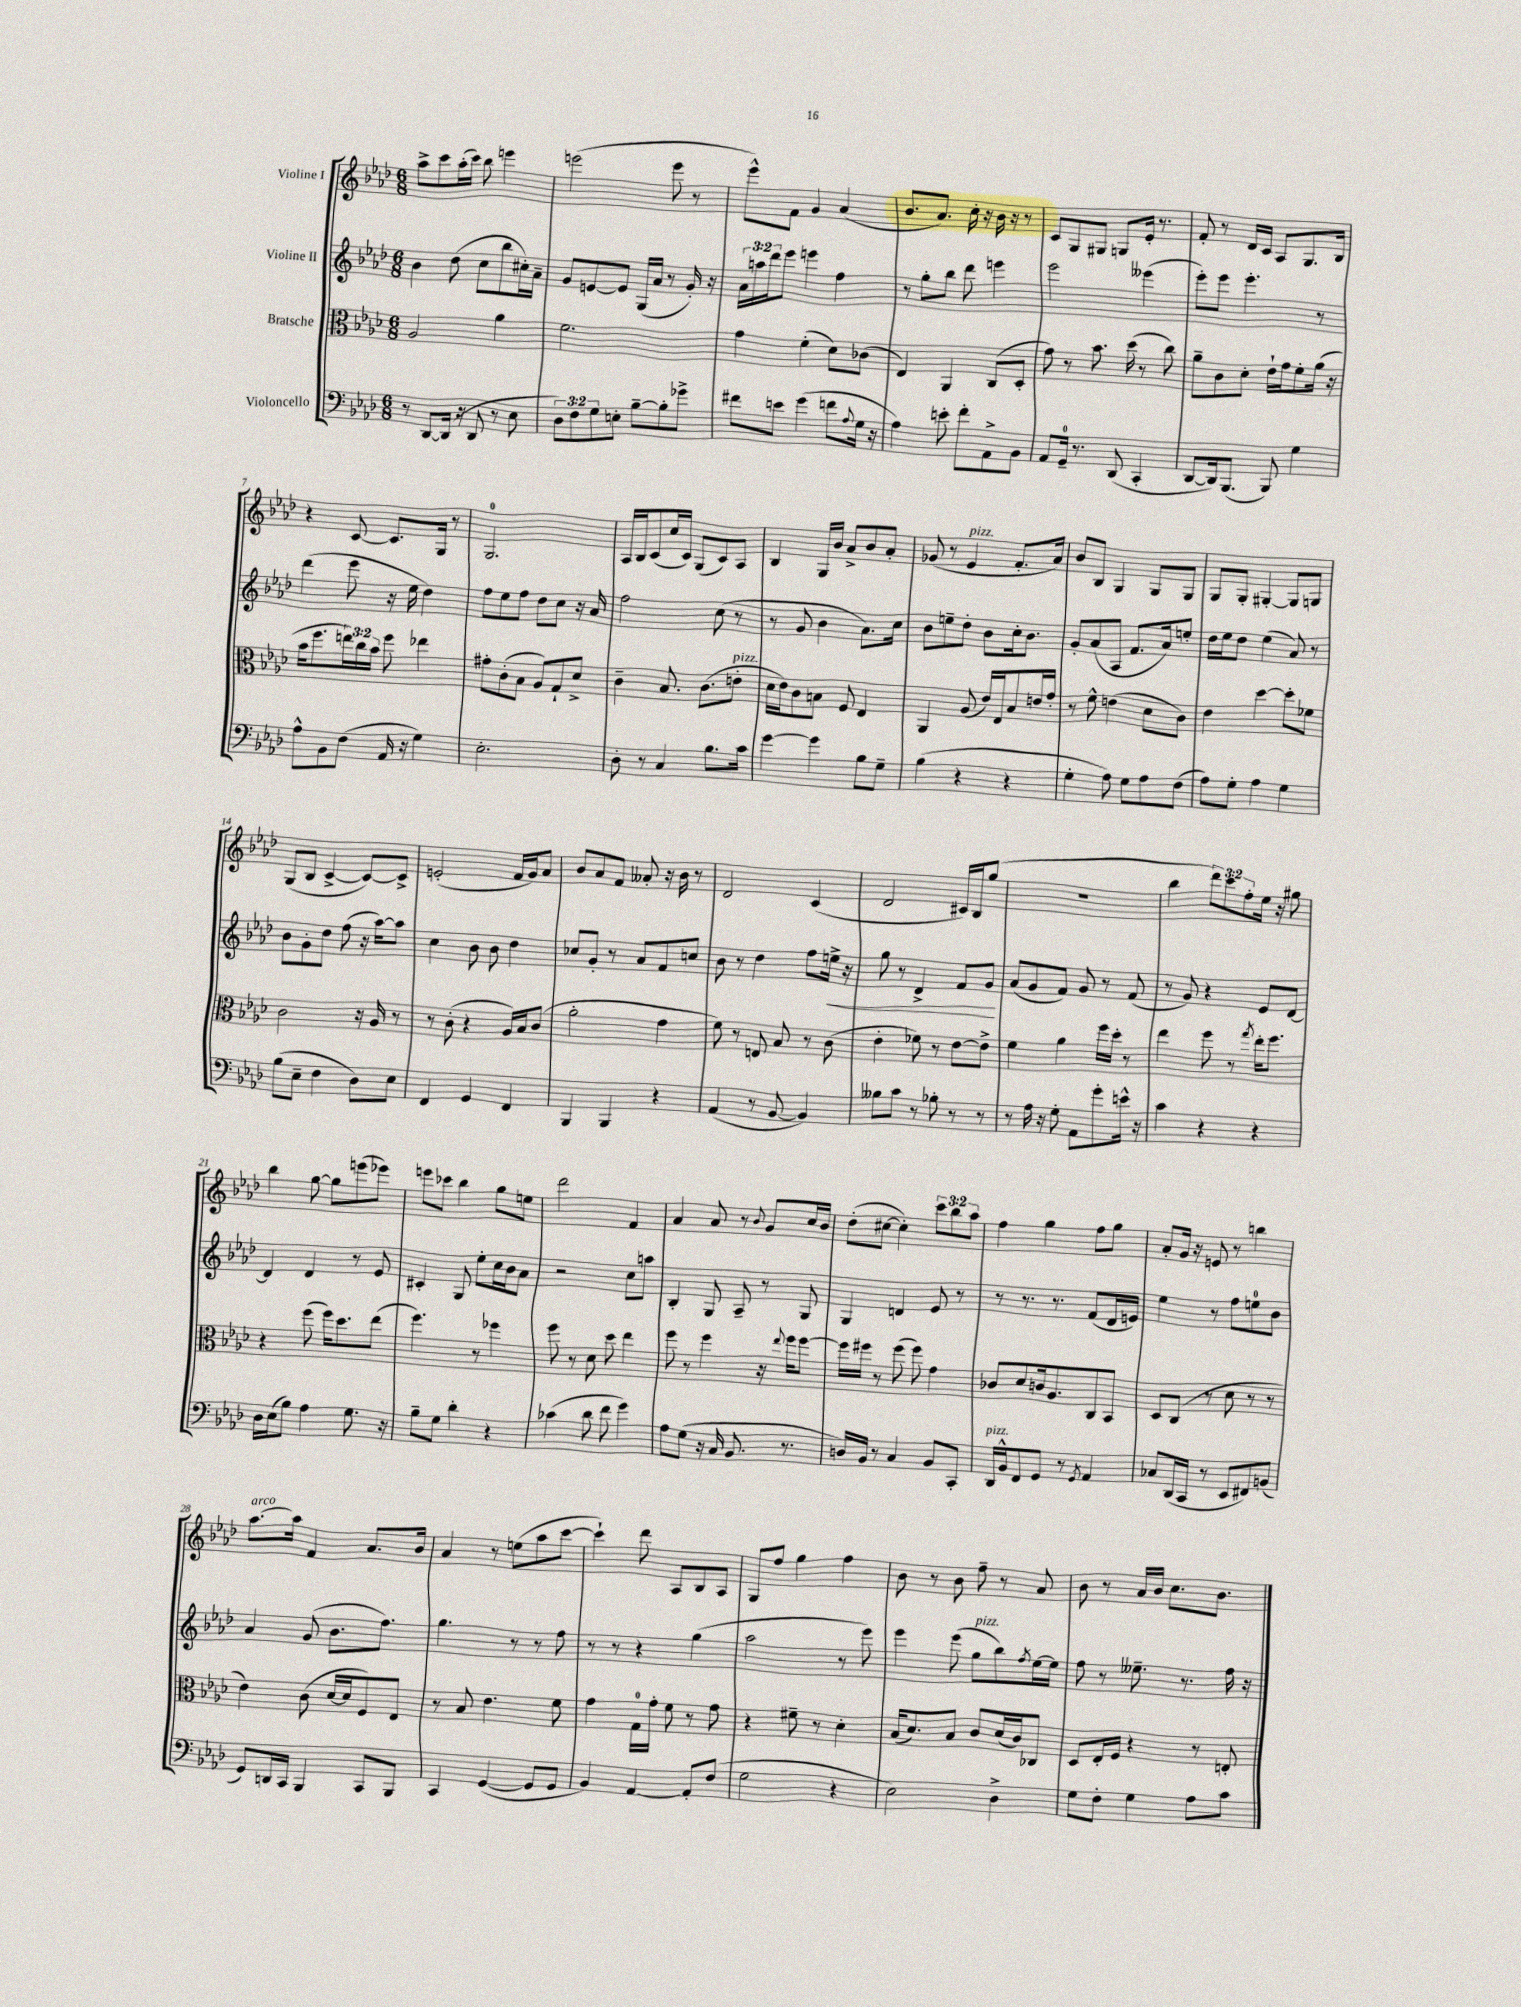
<<
\new StaffGroup <<
\new Staff = "s0" \with { instrumentName = "Violine I" } {
    \clef treble \key aes \major \numericTimeSignature \time 6/8 \override Staff.TupletNumber.text = #tuplet-number::calc-fraction-text
    aes''8-> c'''8 aes''16-.( c'''16) bes''8 e'''4 |
    e'''2( e'''8 r8 |
    ees'''8-^) f'8 g'4 aes'4( |
    bes'8. aes'8.) c''16-. r16 bes'16 r16 r8 |
    c'8 g8 gis8 g8 ees'16-. r8. |
    f'8-. r8 des'16 c'16 aes8 g8. bes16 |
    r4 c'8~ c'8. g16 r8 |
    g2.-0 |
    aes16 bes16 c'8( c''16 c'16) g8( c'8) aes8 |
    bes4 g16 bes'16 aes'8-> bes'8 aes'8-. |
    ges'8( r8 ees'4^\markup { \italic "pizz." } f'8.-. aes'16) |
    bes'8 bes8 g4 g8 g8 |
    g8 g8-. gis4~-. gis8 g8 |
    g8( bes8 c'4~-> c'8~) c'8-> |
    e'2-.( f'16 g'16) aes'8 |
    bes'8 aes'8 f'8 aeses'8-. r16 bes'16 r8 |
    des'2 c'4( |
    des'2 cis'16) bes16 g''8( |
    R2. |
    bes''4 \tuplet 3/2 { des'''8) c'''8 f''8-. } ees''16 r16 gis''8 |
    bes''4 g''8~ g''8 e'''8( ees'''8) |
    e'''8 ces'''8 bes''4 g''8 e''8 |
    des'''2 f'4 |
    aes'4 aes'8 r8 \appoggiatura { bes'8 } g'8 c''16 bes'16 |
    des''8-.( cis''8~ cis''4-.) \tuplet 3/2 { c'''8 bes''8 aes''8 } |
    f''4 g''4 f''8 g''8 |
    aes'8-. g'16 r16 e'8 r8 b''4 |
    aes''8.~^\markup { \italic "arco" } aes''16 f'4 aes'8. bes'16 |
    aes'4 r8 e''8( aes''8 c'''8~ |
    c'''4-!) des'''8 aes8 bes8 aes8 |
    g8 f''8 g''4 f''4 |
    bes'8 r8 bes'8 f''8-- r8 aes'8 |
    bes'8 r8 aes'16 bes'16 c''8. bes'8. \bar "|." |
}
\new Staff = "s1" \with { instrumentName = "Violine II" } {
    \clef treble \key aes \major \numericTimeSignature \time 6/8 \override Staff.TupletNumber.text = #tuplet-number::calc-fraction-text
    bes'4 des''8( c''8 bes''8 cis''16-.) aes'16-- |
    g'8 e'8~ e'8 g16( aes'16 r8 g'16-.) r16 |
    \tuplet 3/2 { aes'16 a''16 des'''16 } ees'''8 e'''4 f''4 |
    r8 g''8-. bes''8 des'''8 e'''4 |
    ees'''2 eeses'''4( |
    ees'''8-.) ees'''8 ees'''4.-. r8 |
    des'''4( ees'''8 r16 ees''16 des''4) |
    f''8 ees''8 f''8 des''8 c''8 r16 aes'16 |
    f''2 c''8( r8 |
    r8 g'8 bes'4 aes'8.) c''16 |
    bes'8 e''8-- des''8-. bes'8 c''16-. bes'8. |
    g'8-. aes'8( aes8 f'8. aes'16) e''8-. |
    des''16 ees''16 des''8 ees''4( aes'8) r8 |
    bes'8 g'8-. des''8 f''8( r16 aes''16~) aes''8 |
    c''4 bes'8 bes'8 des''4 |
    ces''8 g'8-. r8 aes'8 f'8 c''8 |
    bes'8 r8 des''4 f''8 e''16->\< r16 |
    g''8 r8 des'4-> f'8 g'8\! |
    aes'8( g'8 f'8) g'8 r8 f'8( |
    r8 g'8) r4 ees'8 des'8~ |
    des'4 des'4 r8 ees'8 |
    cis'4-. g8 ees''8-. c''16 bes'16 aes'8 |
    r2 c''8 a''8 |
    bes4-. g8 aes8-- r8 g8 |
    g4 d'4 ees'8 r8 |
    r8 r8. r8. f'8( des'16 e'16) |
    ees''4 r8 f''8 e''8-0 bes'8 |
    aes'4 g'8( bes'8. f''8.) |
    g''4. r8 r8 f''8 |
    r8 r8 r4 g''4( |
    aes''2 r8 ees'''8) |
    ees'''4 ees'''8( g''8^\markup { \italic "pizz." } bes''8) \acciaccatura { f''8 } ees''16~ ees''16 |
    f''8 r8 eeses''8.-- r8. f''16 r16 \bar "|." |
}
\new Staff = "s2" \with { instrumentName = "Bratsche" } {
    \clef alto \key aes \major \numericTimeSignature \time 6/8 \override Staff.TupletNumber.text = #tuplet-number::calc-fraction-text
    aes2 aes'4 |
    f'2. |
    g'4 f'4-.( des'8) ces'8( |
    ees4) aes,4 c8( des8-. |
    g'8) r8 bes'8. des''16( r8 c''8) |
    aes'8-- c'8 des'8-. ees'16-! g'16 f'8-. aes'16( r16 |
    bes'16 f''8. \tuplet 3/2 { e''16) c''16 bes'16 } f''8 ees''4 |
    gis'8-. c'8-.( bes8 aes8) g8-! des'8-> |
    c'4-- bes8. c'8.( e'8-.^\markup { \italic "pizz." } |
    des'16 ees'16) c'8 b8 f8 ees4 |
    aes,4 aes8( ees'16) ees16 bes8 e'16 g'16-. |
    r8 f'8-^ e'4( des'8 c'8) |
    ees'4 des''4~ des''8-. fes'8 |
    c'2 r16 aes16 r8 |
    r8 c'8-.( r4 aes16) bes16 c'8( |
    aes'2-. g'4 |
    f'8) r8 e8 bes8 r8 c'8( |
    ees'4-. fes'8) r8 ees'8~ ees'8-> |
    f'4 aes'4 f''16 des''16-. r8 |
    ees''4 f''8 r8 \acciaccatura { g''8 } ees''16-. f''8. |
    r4 f''8( f''16) des''8. ees''8( |
    f''4.) r8 fes''4 |
    f''8 r8 des'8 des''8 ees''4 |
    f''8 r8 f''4 r16 \appoggiatura { ees''8 } f''16 f''8~ |
    f''16 fis''16 r8 fis''8( fis''8) g'4 |
    ces'8 des'8 c'16 aes8. c8 bes,8 |
    des8 c8( r8 des'8 r8 r8 |
    ees'4) c'8( des'16~ des'16 f8) ees8 |
    r8 bes8 ees'4. f'8 |
    g'4 g16-0 g'16-. f'8 r8 g'8 |
    r4 fis'8-- r8 des'4-. |
    bes16( des'8.) bes8 c'8 des'16( c'16) ces8 |
    des8 ees16-. f16 r4 r8 e8-. \bar "|." |
}
\new Staff = "s3" \with { instrumentName = "Violoncello" } {
    \clef bass \key aes \major \numericTimeSignature \time 6/8 \override Staff.TupletNumber.text = #tuplet-number::calc-fraction-text
    r8 des,8~ des,16( r16 des,8 r8 ees8 |
    \tuplet 3/2 { des8) f8 g8 } e8-. bes8~-- bes8-. ges'8-> |
    fis'8 e'8 g'4( f'8 \appoggiatura { aes8 } g16 r16 |
    aes4) e'8-. f'8-. aes,8-> bes,8 |
    aes,8 g,16-0-- r8. des,8( c,4-. |
    des,8~ des,16) bes,,8.( bes,,8) g4 |
    aes8-^ bes,8 f8( aes,16 r16 g4) |
    ees2.-. |
    des8-. r8 c4 bes8. c'16 |
    g'4~ g'4 bes8 g8-- |
    bes4( r4 r4 |
    g4-. aes8) g8 aes8 f8( |
    aes8) g8-. aes4 g4 |
    bes8( ees8-- f4 des8) ees8 |
    f,4 g,4 f,4 |
    bes,,4 bes,,4 r4 |
    aes,4( r8 bes,8~ bes,4) |
    beses8 c'8 r8 bes8-. r8 r8 |
    r8 aes16 r16 g8-. aes,8 g'8-. e'16-^ r16 |
    c'4 r4 r4 |
    des16 ees16( bes8) aes4 g8. r16 |
    bes8-- g8 des'4-. r4 |
    ces'4( des'8 f'8 g'4) |
    aes8 g8( r16 c16 bes,8. r8. |
    d16) bes,16 r8 c4 bes,8 c,8-. |
    des,16^\markup { \italic "pizz." } bes,16-^ f,8 g,8 r8 \acciaccatura { g,8 } aes,4 |
    ces8 des,16( c,16 r8 ees,8 fis,8) b,8( |
    g,8) d,16 c,16 bes,,4 c,8 bes,,8 |
    c,4 g,4~( g,8 g,8 |
    bes,4) aes,4~ aes,8-. f8( |
    g2 r4 |
    ees2) des4-> |
    g8 f8-. g4 aes8 c'8 \bar "|." |
}
>>
>>
